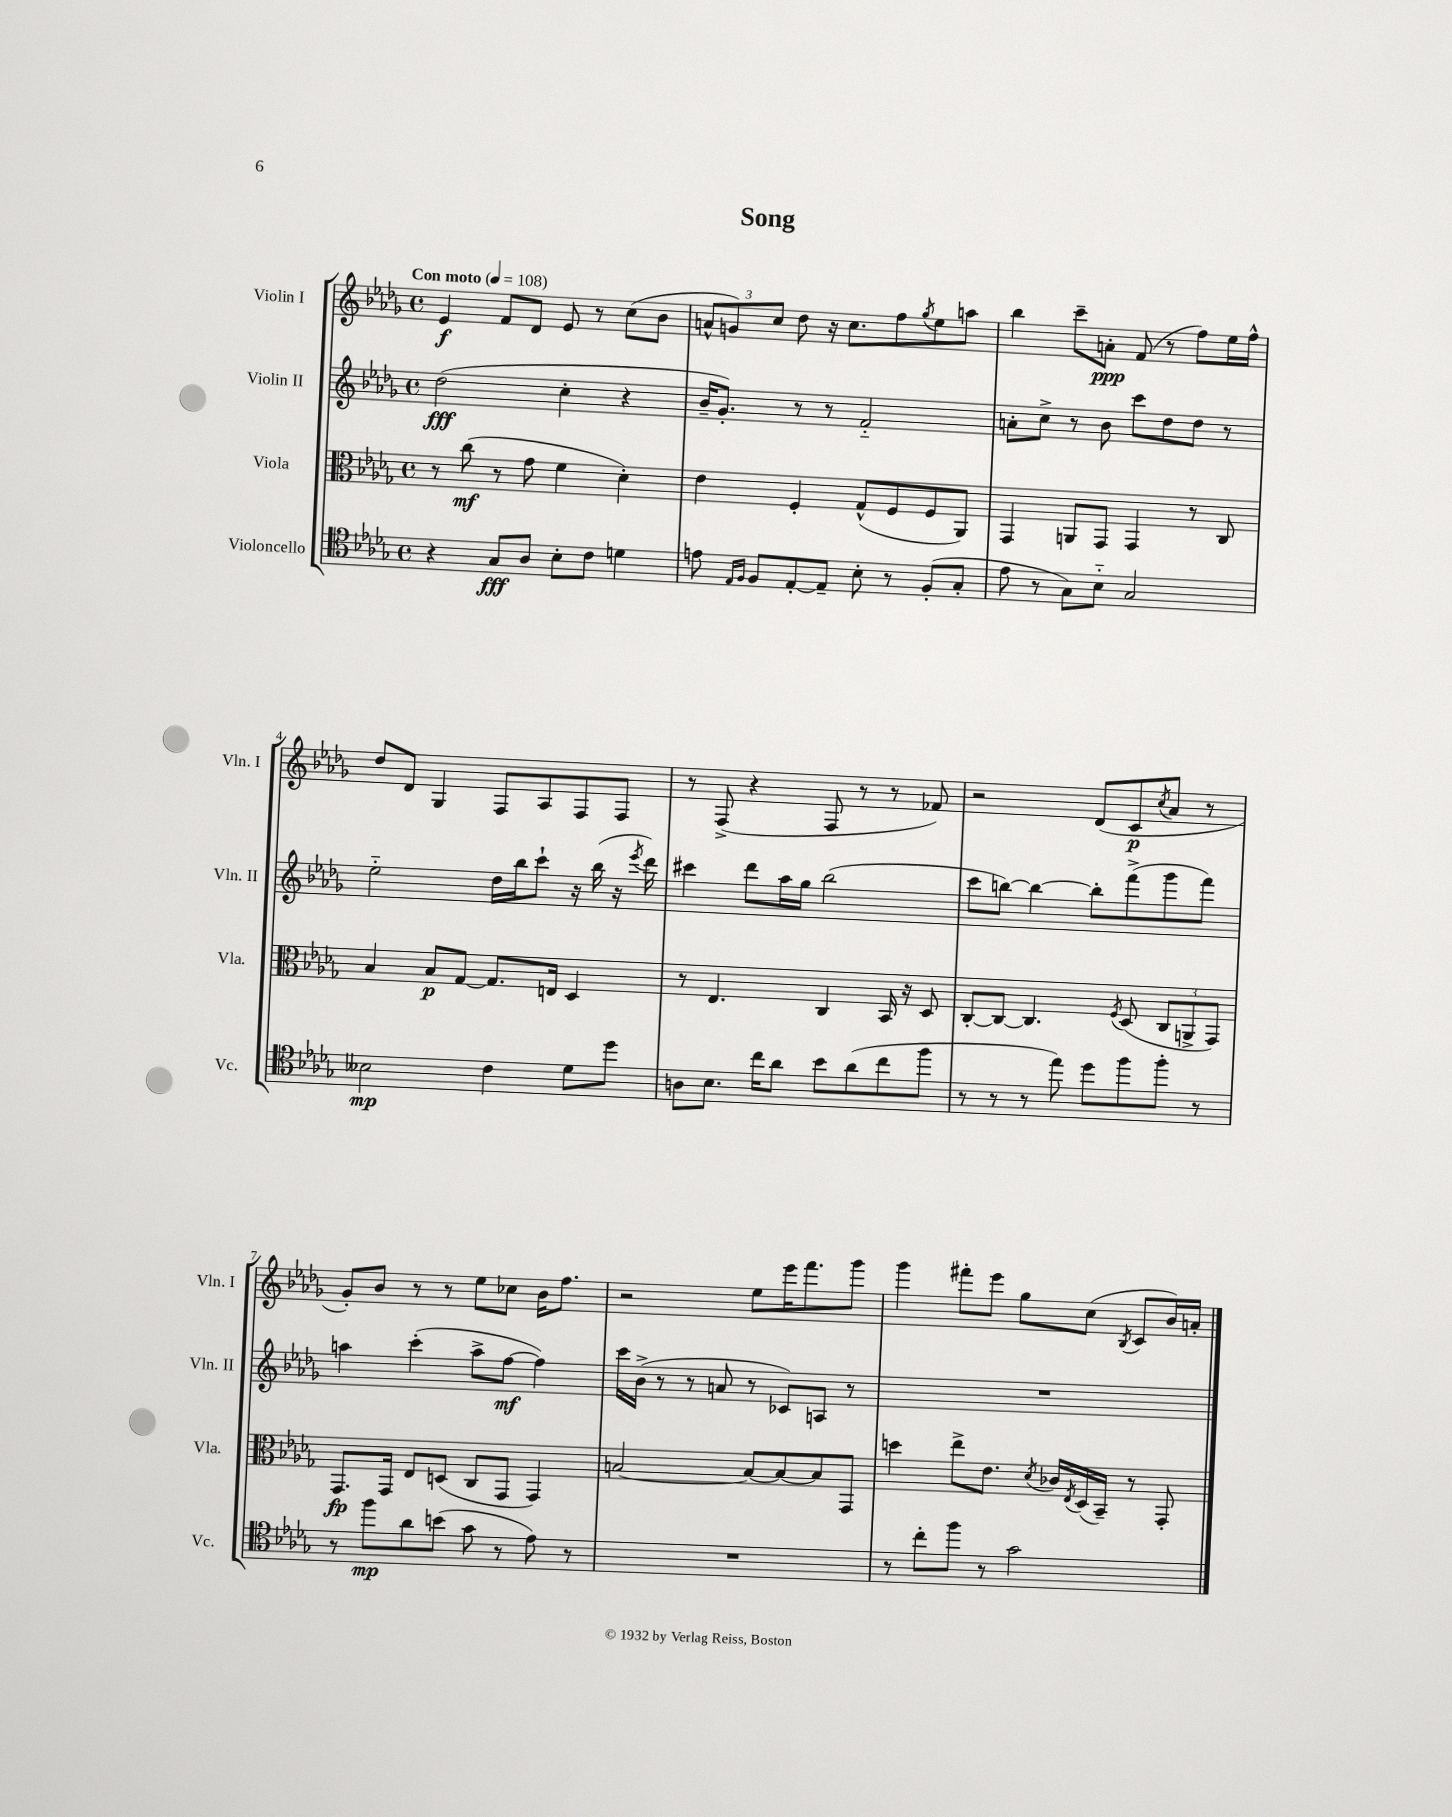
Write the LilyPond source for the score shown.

\header { title = "Song" }
<<
\new StaffGroup <<
\new Staff = "s0" \with { instrumentName = "Violin I" shortInstrumentName = "Vln. I" } {
    \clef treble \key des \major \defaultTimeSignature \time 4/4 \tempo "Con moto" 4 = 108
    ees'4\f f'8 des'8 ees'8 r8 c''8( bes'8 |
    \tuplet 3/2 { a'8-^ g'8) c''8 } des''8 r16 c''8. f''8 \acciaccatura { ges''8 } ees''8 a''8 |
    bes''4 c'''8-- a'8-.\ppp f'8( r8 f''8) ees''16 f''16-^ |
    des''8 des'8 ges4 f8 aes8 f8 f8 |
    r8 f8->( r4 f8 r8 r8 fes'8) |
    r2 des'8( c'8\p \acciaccatura { c''8 } aes'8 r8 |
    ges'8-.) bes'8 r8 r8 ees''8 ces''8 bes'16 f''8. |
    r2 ees''8 ees'''16 f'''8. ges'''8 |
    ges'''4 fis'''8-. ees'''8 ges''8 c''8( \acciaccatura { bes8 } c'8 bes'16) a'16-. \bar "|." |
}
\new Staff = "s1" \with { instrumentName = "Violin II" shortInstrumentName = "Vln. II" } {
    \clef treble \key des \major \defaultTimeSignature \time 4/4
    des''2\fff( c''4-. r4 |
    bes'16-- ges'8.-.) r8 r8 f'2-_ |
    a'8-. c''8-> r8 bes'8 c'''8 des''8 des''8 r8 |
    ees''2-_ des''16 bes''16 c'''8-! r16 bes''16( r16 \acciaccatura { ees'''8 } des'''16) |
    cis'''4 des'''8 aes''16 ges''16 bes''2( |
    c'''8 b''8~) b''4~ b''8-. f'''8->( ges'''8 f'''8) |
    a''4 c'''4-.( a''8-> f''8~\mf f''4) |
    c'''16 bes'16->( r8 r8 a'8 r8 ces'8) a8 r8 |
    R1 \bar "|." |
}
\new Staff = "s2" \with { instrumentName = "Viola" shortInstrumentName = "Vla." } {
    \clef alto \key des \major \defaultTimeSignature \time 4/4
    r8 c''8\mf( r8 ges'8 f'4 des'4-.) |
    ees'4 f4-. ges8-^( f8 f8 aes,8) |
    ges,4 a,8 ges,8 ges,4 r8 c8 |
    bes4 bes8\p ges8~ ges8. e16 des4 |
    r8 ees4. c4 bes,16 r16 des8 |
    c8~-. c8~ c4. \acciaccatura { f8 } des8( \tuplet 3/2 { c8 a,8-> ges,8) } |
    ges,8.\fp ges,16 ees8 d8( c8 ges,8 ges,4) |
    b2~ b8~ b8~ b8 ges,8 |
    d''4 ees''8-> ees'8. \acciaccatura { des'8 } ces'16 \acciaccatura { ees8 } des16( bes,16--) r8 ges,8-. \bar "|." |
}
\new Staff = "s3" \with { instrumentName = "Violoncello" shortInstrumentName = "Vc." } {
    \clef tenor \key des \major \defaultTimeSignature \time 4/4
    r4 ges8\fff aes8 bes8-. c'8 d'4 |
    e'8 \grace { ees16 f16 } f8 ees8~-. ees8-- bes8-. r8 f8-.( ges8-. |
    ees'8 r8 ges8) bes8-_ ges2 |
    beses2\mp c'4 des'8 des''8 |
    a8 bes8. c''16 aes'8 bes'8 aes'8( c''8 f''8 |
    r8 r8 r8 ees''8) des''8 f''8 f''8-. r8 |
    r8 f''8\mp aes'8 b'8( ges'8 r8 ees'8) r8 |
    R1 |
    r8 c''8-. f''8 r8 ges'2 \bar "|." |
}
>>
>>
